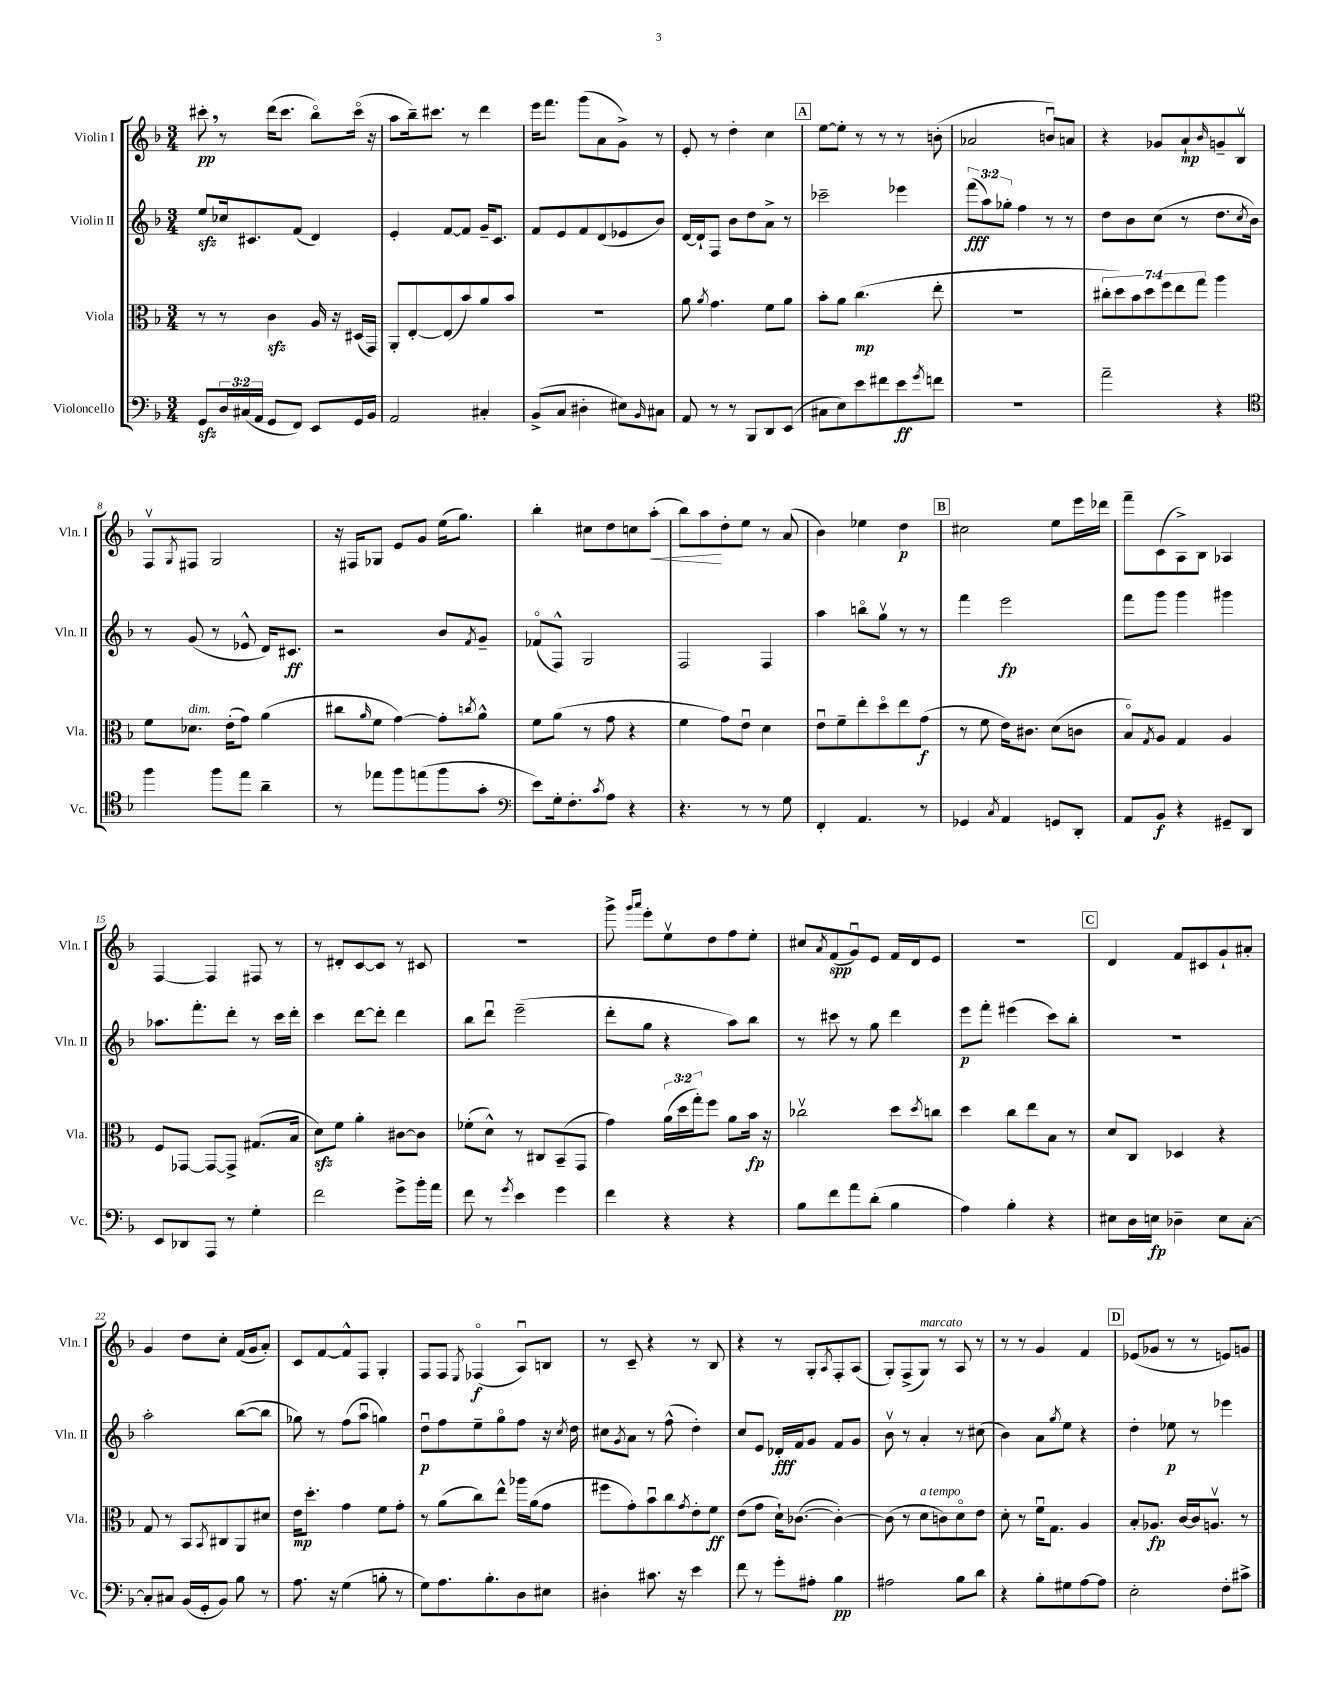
<<
\new StaffGroup <<
\new Staff = "s0" \with { instrumentName = "Violin I" shortInstrumentName = "Vln. I" } {
    \clef treble \key f \major \numericTimeSignature \time 3/4
    cis'''8-.\pp \breathe r8 d'''16( cis'''8. bes''8\flageolet) cis'''16\flageolet( r16 |
    a''8 bes''16--) cis'''8. r8 d'''4 |
    e'''16 f'''8. g'''8( a'8 g'8->) r8 |
    e'8-. r8 d''4-. c''4 |
    \mark \markup { \box "A" } e''8~ e''8-. r8 r8 r8 b'8-.( |
    aes'2 b'8\downbow) a'8 |
    r4 ges'8 a'8-!\mp \grace { bes'16 } g'8-- bes8\upbow |
    f8\upbow \acciaccatura { g8 } fis8 g2 |
    r16 fis16 ges8 e'8 g'8 e''16( g''8.) |
    bes''4-. cis''8 d''8 c''8 a''8-.\<( |
    bes''8) a''8\! d''8-. e''8 r8 a'8( |
    bes'4) ees''4 d''4\p |
    \mark \markup { \box "B" } cis''2 e''8 e'''16 des'''16 |
    f'''8-- c'8( a8->) bes8 aes4 |
    f4~ f4 fis8 r8 |
    r8 dis'8-. c'8~ c'8 r8 cis'8 |
    R2. |
    g'''8-> \grace { g'''16 a'''16 } e'''8-. e''8\upbow d''8 f''8 e''8-. |
    cis''8 \acciaccatura { a'8 } f'8\spp( g'8\downbow) e'8 f'16 d'16 e'8 |
    R2. |
    \mark \markup { \box "C" } d'4 f'8 cis'8 g'8-! ais'8-. |
    g'4 d''8 c''8-. f'16( g'16 a'8-.) |
    c'8 f'8~ f'8-^ f8 g4-. |
    f8 f8 \acciaccatura { e8 } fes4\flageolet\f( a8\downbow) b8 |
    r8 c'8-- r4 r8 bes8 |
    r4 r8 g8-. \acciaccatura { a8 } f8-. a8( |
    g8-.) f8->( g8^\markup { \italic "marcato" }) r8 a8 r8 |
    r8 r8 g'4 f'4 |
    \mark \markup { \box "D" } ees'8( ges'8 r8 r8 e'8) g'8 \bar "|." |
}
\new Staff = "s1" \with { instrumentName = "Violin II" shortInstrumentName = "Vln. II" } {
    \clef treble \key f \major \numericTimeSignature \time 3/4 \override Staff.TupletNumber.text = #tuplet-number::calc-fraction-text
    e''8\sfz ces''16 cis'8. f'8( d'4) |
    e'4-. f'8~ f'8 g'16-- c'8. |
    f'8 e'8 f'8 d'8( ees'8 bes'8) |
    d'16~ d'16-! f8 bes'8 d''8 a'8-> r8 |
    \mark \markup { \box "A" } ces'''2-- ees'''4 |
    \tuplet 3/2 { f'''8\fff( a''8) ges''8-. } f''4 r8 r8 |
    d''8 bes'8 c''8( r8 d''8. \acciaccatura { c''8 } bes'16) |
    r8 g'8( r8 ees'8-^ d'16) cis'8.\ff |
    r2 bes'8 \acciaccatura { f'8 } g'8-- |
    fes'8\flageolet( f8-^) g2 |
    f2 f4 |
    a''4 b''8\flageolet g''8\upbow r8 r8 |
    \mark \markup { \box "B" } f'''4 e'''2\fp |
    f'''8 g'''8 g'''4 gis'''4 |
    aes''8. f'''8.-. d'''8-. r8 c'''16 d'''16-. |
    c'''4 d'''8~ d'''8-. d'''4 |
    bes''8 d'''8\downbow e'''2--( |
    d'''8-. g''8 r4 a''8) bes''8 |
    r8 cis'''8 r8 g''8 d'''4 |
    e'''8\p f'''8-. eis'''4( c'''8) bes''8-. |
    \mark \markup { \box "C" } R2. |
    a''2-. bes''8~( bes''8 |
    ges''8) r8 f''8( a''8\downbow g''4) |
    d''8\downbow\p f''8 e''8-- g''8\flageolet f''8 r16 \acciaccatura { c''8 } d''16 |
    cis''8 \acciaccatura { g'8 } a'8 r8 f''8-^( d''4-.) |
    c''8 e'8 des'16-.\fff f'16 g'8 f'8 g'8 |
    bes'8\upbow r8 a'4-. r8 cis''8( |
    bes'4) a'8 \acciaccatura { g''8 } e''8 r4 |
    \mark \markup { \box "D" } d''4-. ees''8\p r8 ees'''4 \bar "|." |
}
\new Staff = "s2" \with { instrumentName = "Viola" shortInstrumentName = "Vla." } {
    \clef alto \key f \major \numericTimeSignature \time 3/4 \override Staff.TupletNumber.text = #tuplet-number::calc-fraction-text
    r8 r8 c'4\sfz a16 r16 dis16( g,16) |
    a,8-. e8~-. e8( bes'8) a'8 bes'8 |
    R2. |
    a'8 \acciaccatura { a'8 } g'4. f'8 a'8 |
    \mark \markup { \box "A" } bes'8-. a'8 c''4.\mp( e''8-. |
    R2. |
    \tuplet 7/4 { cis''8-. d''8) bes'8 d''8 f''8 e''8 g''8 } a''4 |
    f'8 des'8.^\markup { \italic "dim." } e'16-.( g'8) a'4( |
    cis''8 \grace { a'16 } f'8 g'4~) g'8-. \acciaccatura { c''8 } a'8-^ |
    f'8 a'8( r8 g'8 r4 |
    f'4 g'8) e'8\downbow d'4 |
    e'8\downbow f'8-- e''8-. d''8\flageolet e''8 g'8\f( |
    \mark \markup { \box "B" } r8 f'8 e'16) cis'8. d'8( c'8 |
    bes8\flageolet) \acciaccatura { g8 } a8 g4 a4 |
    f8 ges,8~ ges,8~ ges,8-> gis8.( bes16 |
    d'8\sfz) f'8 a'4-. cis'8~ cis'8 |
    fes'8-.( d'8-^) r8 cis8 bes,8--( g,8 |
    g'4) \tuplet 3/2 { a'16( d''16 g''16-.) } f''8 a'8 bes'16\fp r16 |
    ces''2\upbow d''8 \acciaccatura { d''8 } c''8 |
    d''4 c''8 e''8 bes8 r8 |
    \mark \markup { \box "C" } d'8 c8 des4 r4 |
    g8 r8 bes,8 \acciaccatura { bes,8 } cis8 a,8 dis'8 |
    e'16\mp d''8.-. g'4 f'8 g'8-. |
    r8 a'8( c''8) e''8-^ aes''16 a'16( g'8 |
    fis''8 g'8-.) bes'8\downbow c''8 \acciaccatura { g'8 } e'8-. f'8\ff |
    e'8( g'8 d'16-!) ces'8.~( ces'4~-.) |
    ces'8( r8 d'8^\markup { \italic "a tempo" } c'8) d'8\flageolet e'8 |
    d'8-. r8 f'16\downbow g8. a4 |
    \mark \markup { \box "D" } bes8-. aes8.\fp c'16~ c'16 a8.\upbow r8 \bar "|." |
}
\new Staff = "s3" \with { instrumentName = "Violoncello" shortInstrumentName = "Vc." } {
    \clef bass \key f \major \numericTimeSignature \time 3/4 \override Staff.TupletNumber.text = #tuplet-number::calc-fraction-text
    g,8\sfz \tuplet 3/2 { d16 cis16( a,16 } g,8 f,8) e,8 g,16 bes,16 |
    a,2 cis4-. |
    bes,8->( c8 dis4-. eis8) \grace { bes,16 } cis8 |
    a,8 r8 r8 bes,,8 d,8 e,8( |
    \mark \markup { \box "A" } cis8 e8) e'8 fis'8 e'8\ff \acciaccatura { g'8 } f'8 |
    R2. |
    a'2-- r4 |
    \clef tenor f''4 f''8 e''8 a'4-- |
    r8 ees''8 f''8 e''8( f''8 g'8-. |
    \clef bass e'8) g16-. f8.-. \acciaccatura { c'8 } a8 r4 |
    r4. r8 r8 g8 |
    f,4-. a,4. r8 |
    \mark \markup { \box "B" } ges,4 \acciaccatura { c8 } a,4 g,8 d,8-. |
    a,8 bes,8\f r4 gis,8-- d,8 |
    e,8 des,8 a,,8 r8 g4-. |
    f'2 g'8-> bes'16-. a'16 |
    f'8 r8 \acciaccatura { g'8 } e'4 g'4 |
    f'4 r4 r4 |
    bes8 f'8 a'8 d'8-.( bes4 |
    a4) bes4-. r4 |
    \mark \markup { \box "C" } eis8 d16 e16\fp des4-- e8 c8~-. |
    c8-. cis8 bes,16( g,16-. bes,8) bes8 r8 |
    a8. r16 g4( b8-. r8 |
    g8) a8. bes8.-. d8 eis8 |
    dis4-. cis'8. r16 e'4 |
    f'8 r8 g'8-. ais8-. bes4\pp |
    ais2 bes8 d'8 |
    r4 bes8-. gis8 a8~ a8 |
    \mark \markup { \box "D" } e2-. f8-. cis'8-> \bar "|." |
}
>>
>>
